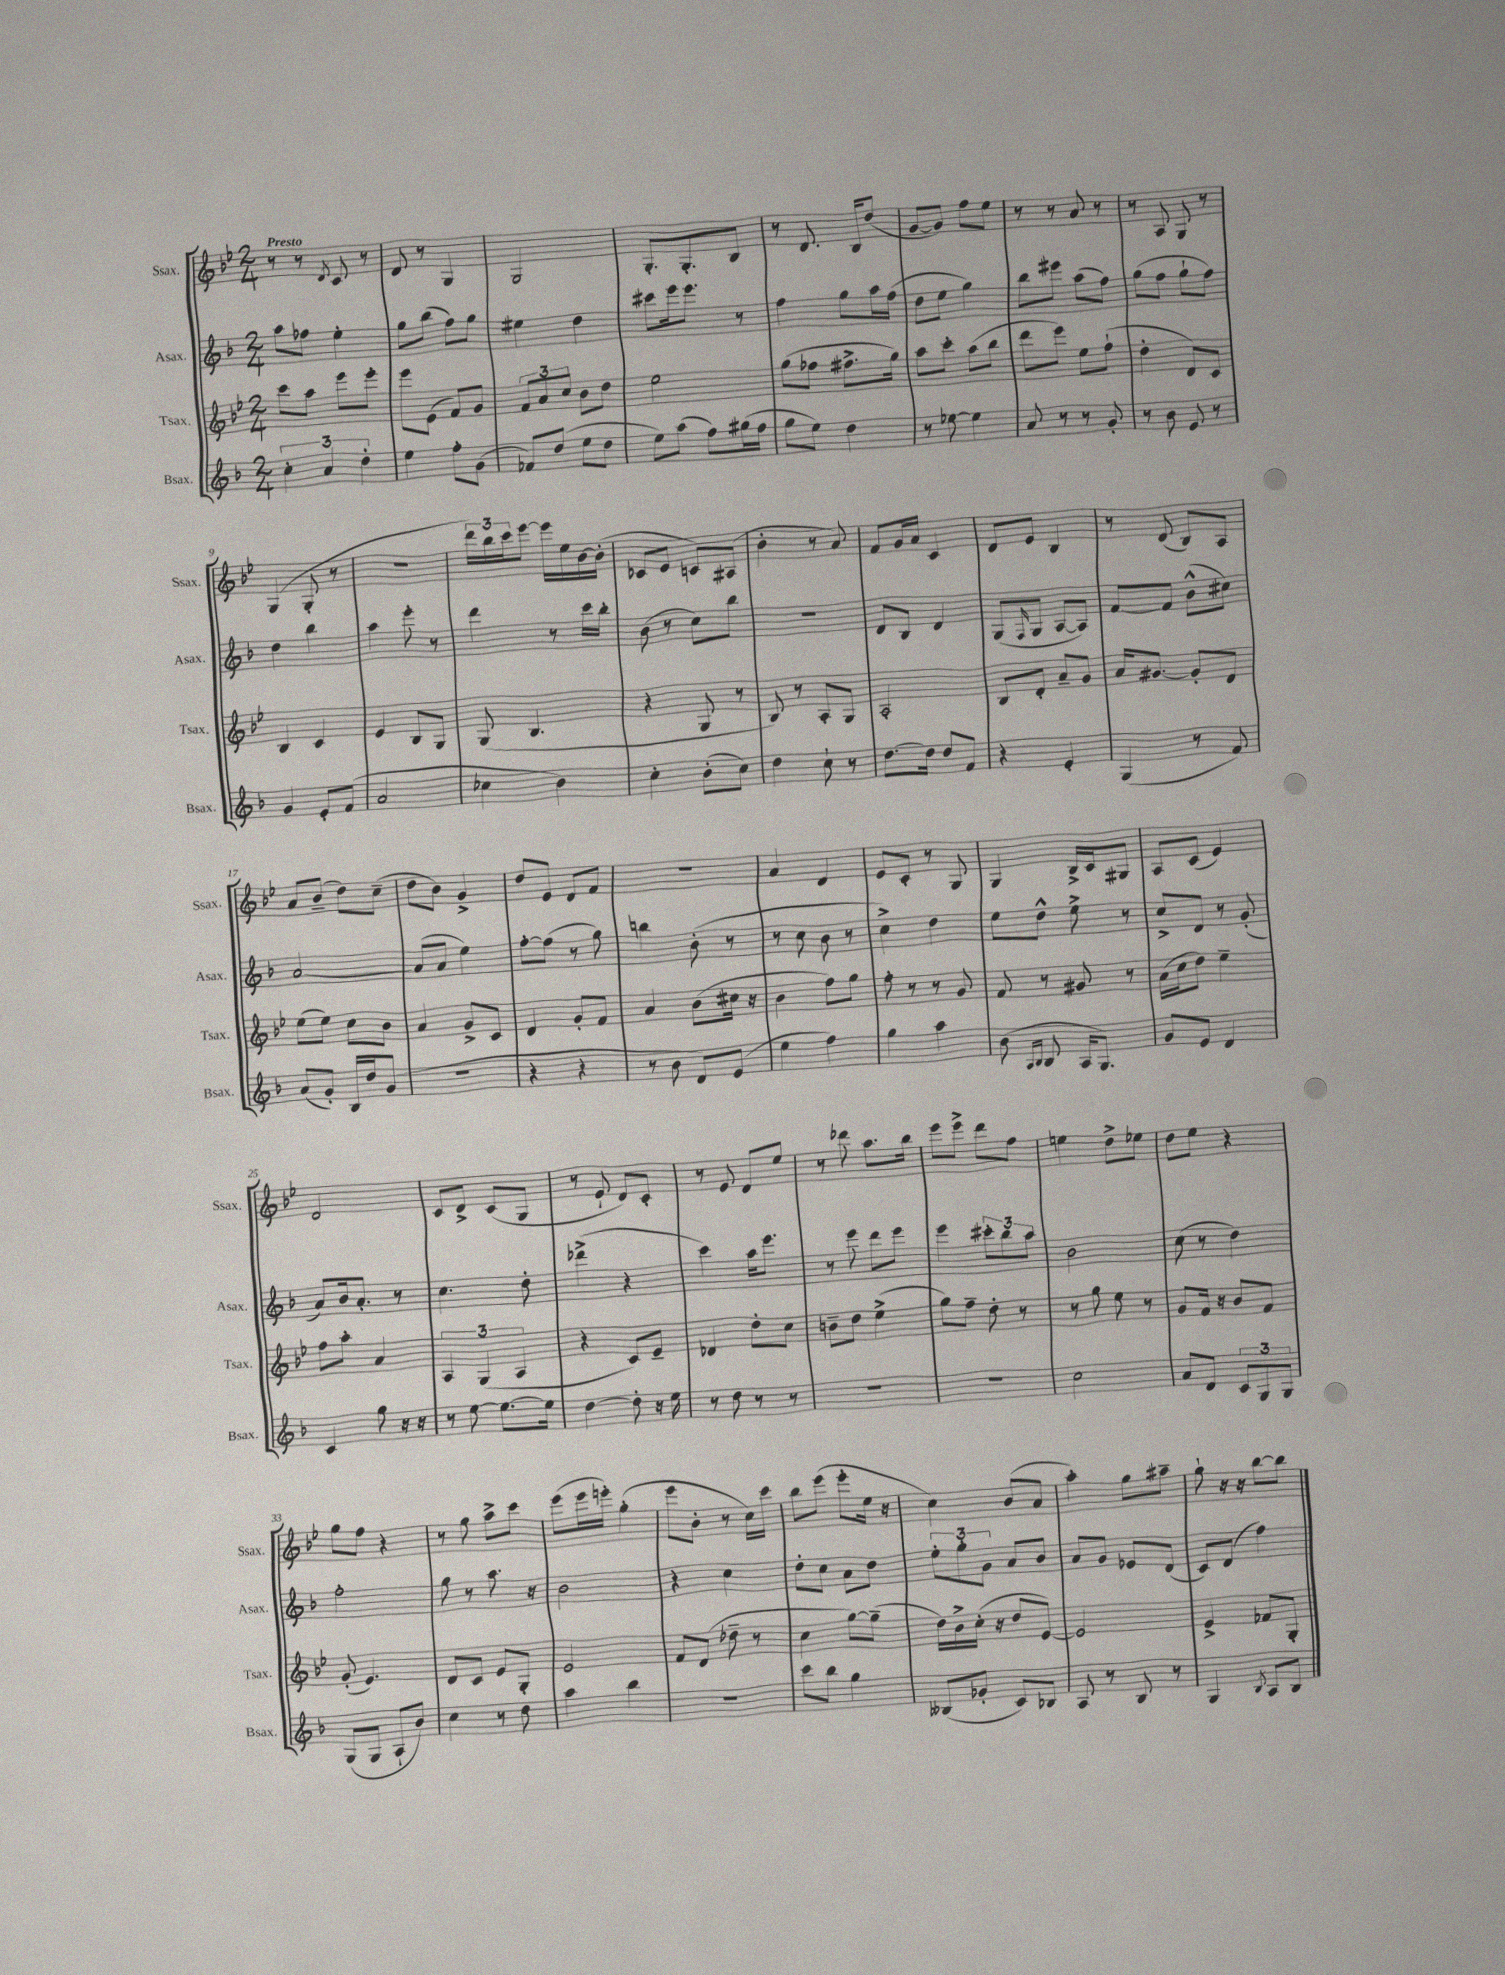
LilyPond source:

<<
\new StaffGroup <<
\new Staff = "s0" \with { instrumentName = "Ssax." shortInstrumentName = "Ssax." } {
    \clef treble \key bes \major \numericTimeSignature \time 2/4 \tempo "Presto"
    r8 r8 \acciaccatura { d'8 } c'8 r8 |
    d'8 r8 g4 |
    g2 |
    g8.-. g8.-. bes8 |
    r8 d'8. bes16 d''8( |
    g'8~ g'8) f''8 ees''8 |
    r8 r8 a'8 r8 |
    r8 a8 g8 r8 |
    g4( g8-. r8 |
    R2 |
    \tuplet 3/2 { d'''16) bes''16 c'''16 } ees'''8~ ees'''16 ees''16 bes'16~ bes'16-.( |
    ces'8 ees'8 c'8) ais8( |
    bes'4-. r8 a'8) |
    f'8 g'16 a'16 c'4 |
    d'8 ees'8 bes4 |
    r8 d'8( bes8) a8 |
    a'8 bes'8--( d''8) c''8--( |
    d''8 bes'8) g'4-> |
    d''8 ees'8 d'8 f'8 |
    r2 |
    a'4 d'4 |
    ees'8 c'8-. r8 g8 |
    g4 bes16-> c'16 gis8 |
    a8 c'8( ees'4) |
    d'2 |
    c'8 d'8-> c'8( g8 |
    r8 ees'8-! d'8) c'8-. |
    r8 ees'8 d'8 ees''8 |
    r8 des'''8 a''8. bes''16 |
    ees'''8 ees'''8-> d'''8 f''8 |
    e''4 d''8-> ees''8 |
    d''8 ees''8 r4 |
    g''8 f''8 r4 |
    r8 g''8 a''8-> c'''8 |
    ees'''8( ees'''16 e'''16-.) g''4-.( |
    ees'''8 bes'8-. r8 c''16) c'''16 |
    bes''8 ees'''8( ees'''8-. ees''16 r16 |
    c''4) bes'8( a'8 |
    a''4-.) g''8 ais''8-- |
    g''8-! r16 r16 bes''8~ bes''8 \bar "|." |
}
\new Staff = "s1" \with { instrumentName = "Asax." shortInstrumentName = "Asax." } {
    \clef treble \key f \major \numericTimeSignature \time 2/4
    a''8 fes''8 e''4-. |
    g''8 bes''8( f''8) g''8 |
    eis''4 d''4 |
    cis'''8 e'''16 e'''8. r8 |
    f''4 g''8 a''16 f''16( |
    d''8 e''8 g''4) |
    bes''8 eis'''8 a''8( f''8) |
    g''8( f''8 g''8-! f''8) |
    d''4 bes''4 |
    a''4 e'''8-. r8 |
    d'''4 r8 c'''16 bes''16-. |
    bes'8( r8 c''8) bes''8 |
    r2 |
    d'8 bes8 d'4 |
    g8( \grace { f16 } g8 a8~ a8) |
    f'8~ f'8 bes'8-^( cis''8) |
    a'2~ |
    a'8( a'8 e''4) |
    f''8~-. f''8( r8 g''8) |
    b''4 bes'8-.( r8 |
    r8 c''8 bes'8 r8 |
    c''4->) d''4 |
    e''8 d''8-^ e''8-> r8 |
    c''8-> d'8 r8 g'8-.( |
    a'8) bes'16 a'8.-. r8 |
    c''4. d''8-. |
    des'''4->( r4 |
    c'''4) a''16 e'''8. |
    r8 e'''8 d'''8 e'''8 |
    e'''4 \tuplet 3/2 { cis'''8-. bes''8 a''8 } |
    bes'2 |
    c''8( r8 d''4) |
    f''2-. |
    g''8 r8 a''8. r16 |
    bes'2 |
    r4 c''4 |
    d''8-. c''8 a'8 d''8 |
    \tuplet 3/2 { e''8-. g''8-. g'8 } a'8 bes'8 |
    a'8 g'8 ees'8 d'8( |
    c'8) d'8( f''4) \bar "|." |
}
\new Staff = "s2" \with { instrumentName = "Tsax." shortInstrumentName = "Tsax." } {
    \clef treble \key bes \major \numericTimeSignature \time 2/4
    c'''8 a''8 ees'''8 ees'''8-. |
    ees'''8 ees'8( f'8) g'8 |
    \tuplet 3/2 { f'8 a'8 c''8 } bes'8 d''8 |
    ees''2 |
    g''8( fes''8 fis''8.-> g''16) |
    a''8 c'''8-. a''8( bes''8 |
    d'''8 ees'''8) ees''8 f''8-!( |
    d''4-. d'8) c'8 |
    bes4 c'4 |
    ees'4 bes8 g8 |
    g8( bes4. |
    r4 g8 r8 |
    bes8) r8 a8-. g8 |
    a2-. |
    bes8 d'8-. a'8-- g'8 |
    a'16 gis'8.~ gis'8-. d'8 |
    ees''8( ees''8) c''8 bes'8 |
    a'4 g'8-> c'8 |
    d'4 g'8-. f'8 |
    a'4 bes'8( cis''16 r16 |
    bes'4 f''8) g''8 |
    f''8-. r8 r8 g'8 |
    f'8 r8 gis'8 r8 |
    a'16( c''16 d''8) ees''4-- |
    f''8 a''8-. a'4 |
    \tuplet 3/2 { a4 g4( a4 } |
    r4 c'8) ees'8-- |
    des'4 d''8-. c''8 |
    b'8-- d''8 ees''4->( |
    g''8) f''8-- d''8-. r8 |
    r8 g''8 ees''8 r8 |
    g'8 f'16 r16 bes'8 f'8 |
    g'8-.( ees'4.) |
    d'8 c'8 ees'8 g8-. |
    ees'2 |
    f'8 d'8( des''8-- r8 |
    c''4 g''8~) g''8--( |
    d''16) bes'16-> c''16-.( r16 d''8 ees'8~) |
    ees'2 |
    ees'4-> fes'8 g8-. \bar "|." |
}
\new Staff = "s3" \with { instrumentName = "Bsax." shortInstrumentName = "Bsax." } {
    \clef treble \key f \major \numericTimeSignature \time 2/4
    \tuplet 3/2 { c''4-. a'4 d''4-. } |
    e''4 f''8-. g'8( |
    fes'8) d''8( e''8 d''8 |
    e''8) a''8( f''8) gis''16( f''16 |
    g''8 e''8) d''4 |
    r8 ees''8~ ees''4 |
    a'8 r8 r8 g'8-. |
    r8 bes'8 e'8 r8 |
    g'4 e'8-. f'8( |
    a'2 |
    ces''4 bes'4) |
    c''4-. bes'8-.( c''8) |
    d''4 c''8-! r8 |
    d''8.~ d''16 d''8 f'8 |
    r4 e'4-. |
    g4( r8 f'8) |
    a'8( g'8-.) bes16 d''16 g'8( |
    R2 |
    r4 r4 |
    r8 bes'8 d'8) e'8( |
    e''4 f''4) |
    g''4 a''4 |
    bes'8( \grace { a16 bes16 } bes8 a16 g8.) |
    g'8 e'8 d'4 |
    c'4 g''8 r16 r16 |
    r8 e''8~ e''8.~ e''16 |
    d''4~ d''8-. r16 e''16 |
    r8 d''8 r8 r8 |
    R2 |
    R2 |
    c''2 |
    a'8 d'8 \tuplet 3/2 { c'8 g8 g8 } |
    g8( g8 a8-! bes'8) |
    c''4 r8 d''8 |
    a''4 bes''4 |
    R2 |
    c'''8 bes''8 g''4 |
    beses8( ges'8-. c'8) bes8 |
    a8 r8 bes8 r8 |
    g4 \acciaccatura { bes8 } a8 bes8 \bar "|." |
}
>>
>>
